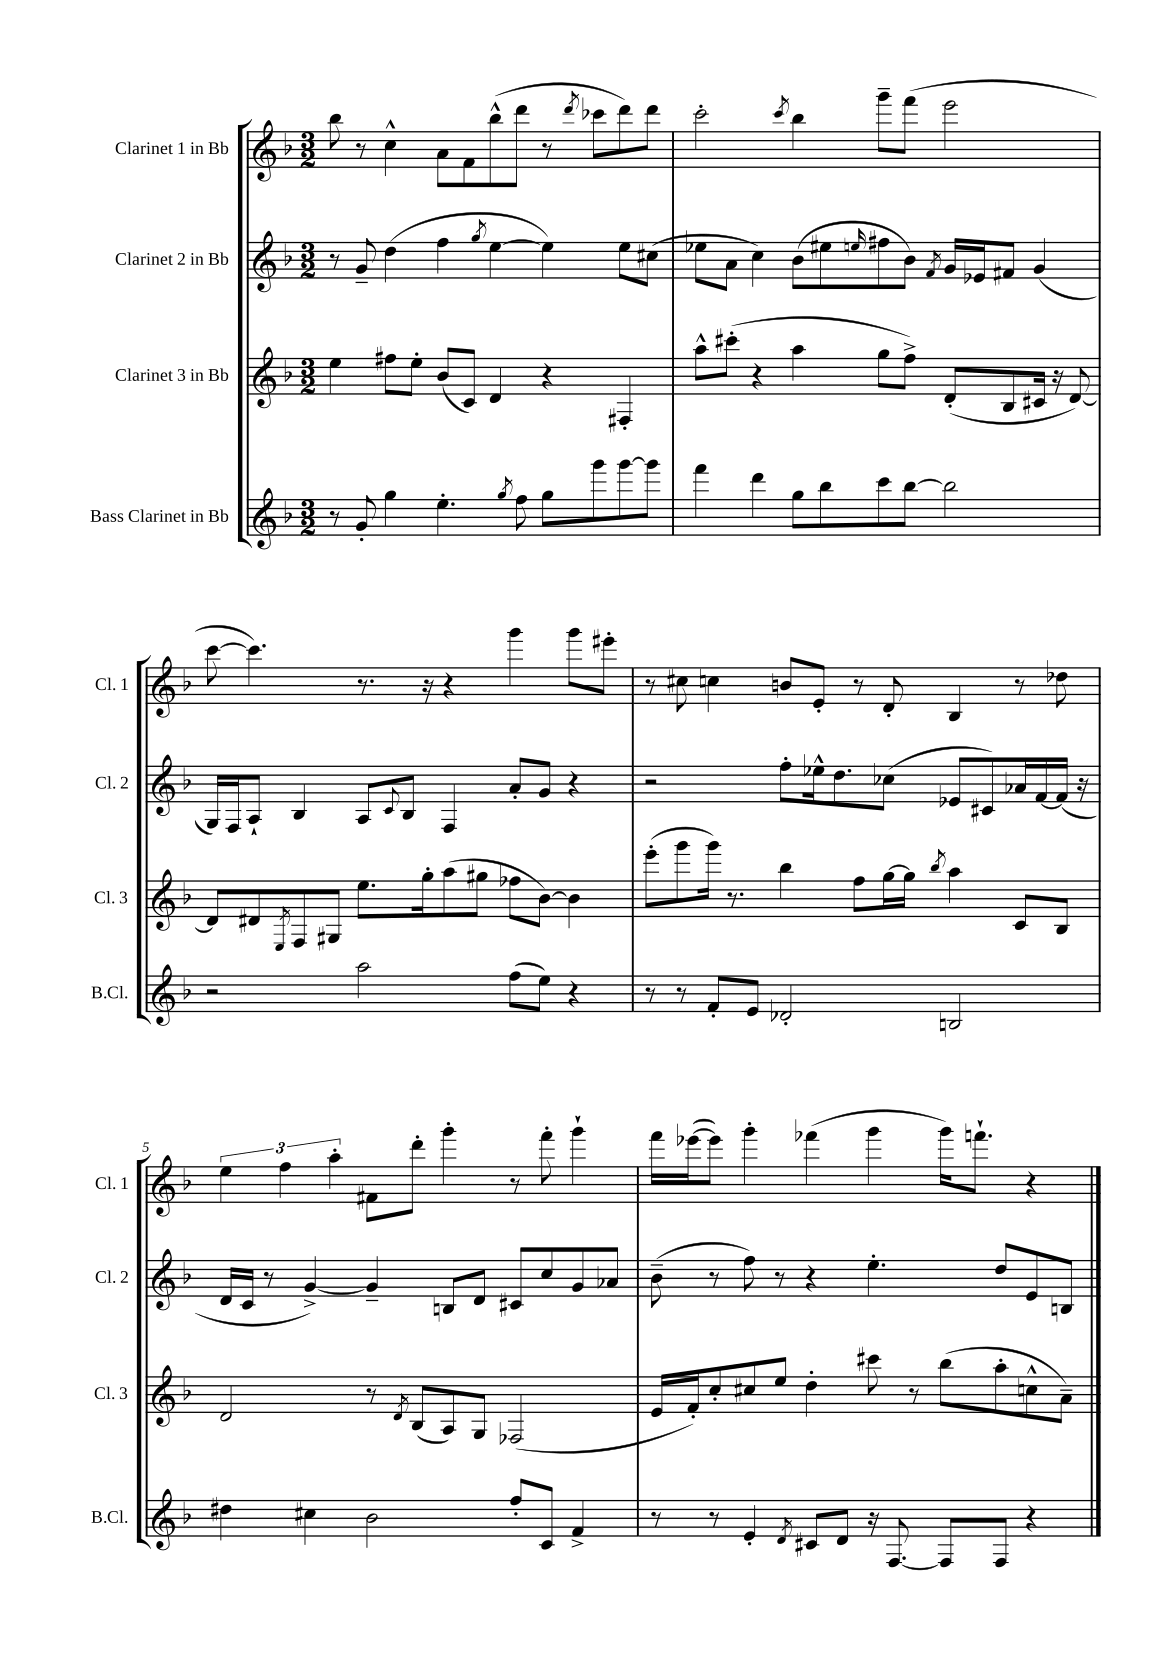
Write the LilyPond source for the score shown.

<<
\new StaffGroup <<
\new Staff = "s0" \with { instrumentName = "Clarinet 1 in Bb" shortInstrumentName = "Cl. 1" } {
    \clef treble \key f \major \numericTimeSignature \time 3/2
    bes''8 r8 c''4-^ a'8 f'8 bes''8-^( d'''8 r8 \acciaccatura { d'''8 } ces'''8 d'''8) d'''8 |
    c'''2-. \acciaccatura { c'''8 } bes''4 g'''8-- f'''8( e'''2 |
    c'''8~ c'''4.) r8. r16 r4 g'''4 g'''8 eis'''8-. |
    r8 cis''8 c''4 b'8 e'8-. r8 d'8-. bes4 r8 des''8 |
    \tuplet 3/2 { e''4 f''4 a''4-. } fis'8 d'''8-. g'''4-. r8 f'''8-. g'''4-! |
    f'''16 ees'''16~( ees'''8) g'''4-. fes'''4( g'''4 g'''16) f'''8.-! r4 \bar "|." |
}
\new Staff = "s1" \with { instrumentName = "Clarinet 2 in Bb" shortInstrumentName = "Cl. 2" } {
    \clef treble \key f \major \numericTimeSignature \time 3/2
    r8 g'8-- d''4( f''4 \acciaccatura { g''8 } e''4~ e''4) e''8 cis''8( |
    ees''8 a'8 c''4) bes'8( eis''8 \grace { e''16 } fis''8 bes'8) \acciaccatura { f'8 } g'16 ees'16 fis'8 g'4( |
    g16) f16 a8-! bes4 a8 \appoggiatura { c'8 } bes8 f4 a'8-. g'8 r4 |
    r2 f''8-. ees''16-^ d''8. ces''8( ees'8 cis'8) aes'16 f'16~ f'16( r16 |
    d'16 c'16 r8 g'4~->) g'4-- b8 d'8 cis'8 c''8 g'8 aes'8 |
    bes'8--( r8 f''8) r8 r4 e''4.-. d''8 e'8 b8 \bar "|." |
}
\new Staff = "s2" \with { instrumentName = "Clarinet 3 in Bb" shortInstrumentName = "Cl. 3" } {
    \clef treble \key f \major \numericTimeSignature \time 3/2
    e''4 fis''8 e''8-. bes'8( c'8) d'4 r4 fis4-. |
    a''8-^ cis'''8-.( r4 a''4 g''8 f''8->) d'8-.( bes8 cis'16 r16 d'8~) |
    d'8 dis'8 \acciaccatura { e8 } f8 gis8 e''8. g''16-. a''8( gis''8 fes''8 bes'8~) bes'4 |
    e'''8-.( g'''8 g'''16) r8. bes''4 f''8 g''16~ g''16 \acciaccatura { bes''8 } a''4 c'8 bes8 |
    d'2 r8 \acciaccatura { d'8 } bes8( a8) g8 fes2( |
    e'16 f'16-.) c''8-. cis''8 e''8 d''4-. cis'''8 r8 bes''8( a''8-. c''8-^ a'8--) \bar "|." |
}
\new Staff = "s3" \with { instrumentName = "Bass Clarinet in Bb" shortInstrumentName = "B.Cl." } {
    \clef treble \key f \major \numericTimeSignature \time 3/2
    r8 g'8-. g''4 e''4.-. \acciaccatura { g''8 } f''8 g''8 g'''8 g'''8~ g'''8 |
    f'''4 d'''4 g''8 bes''8 c'''8 bes''8~ bes''2 |
    r2 a''2 f''8( e''8) r4 |
    r8 r8 f'8-. e'8 des'2-. b2 |
    dis''4 cis''4 bes'2 f''8-. c'8 f'4-> |
    r8 r8 e'4-. \acciaccatura { d'8 } cis'8 d'8 r16 f8.~ f8 f8 r4 \bar "|." |
}
>>
>>
\layout { \context { \Score \override BarNumber.break-visibility = ##(#f #t #t) barNumberVisibility = #(every-nth-bar-number-visible 5) } }
